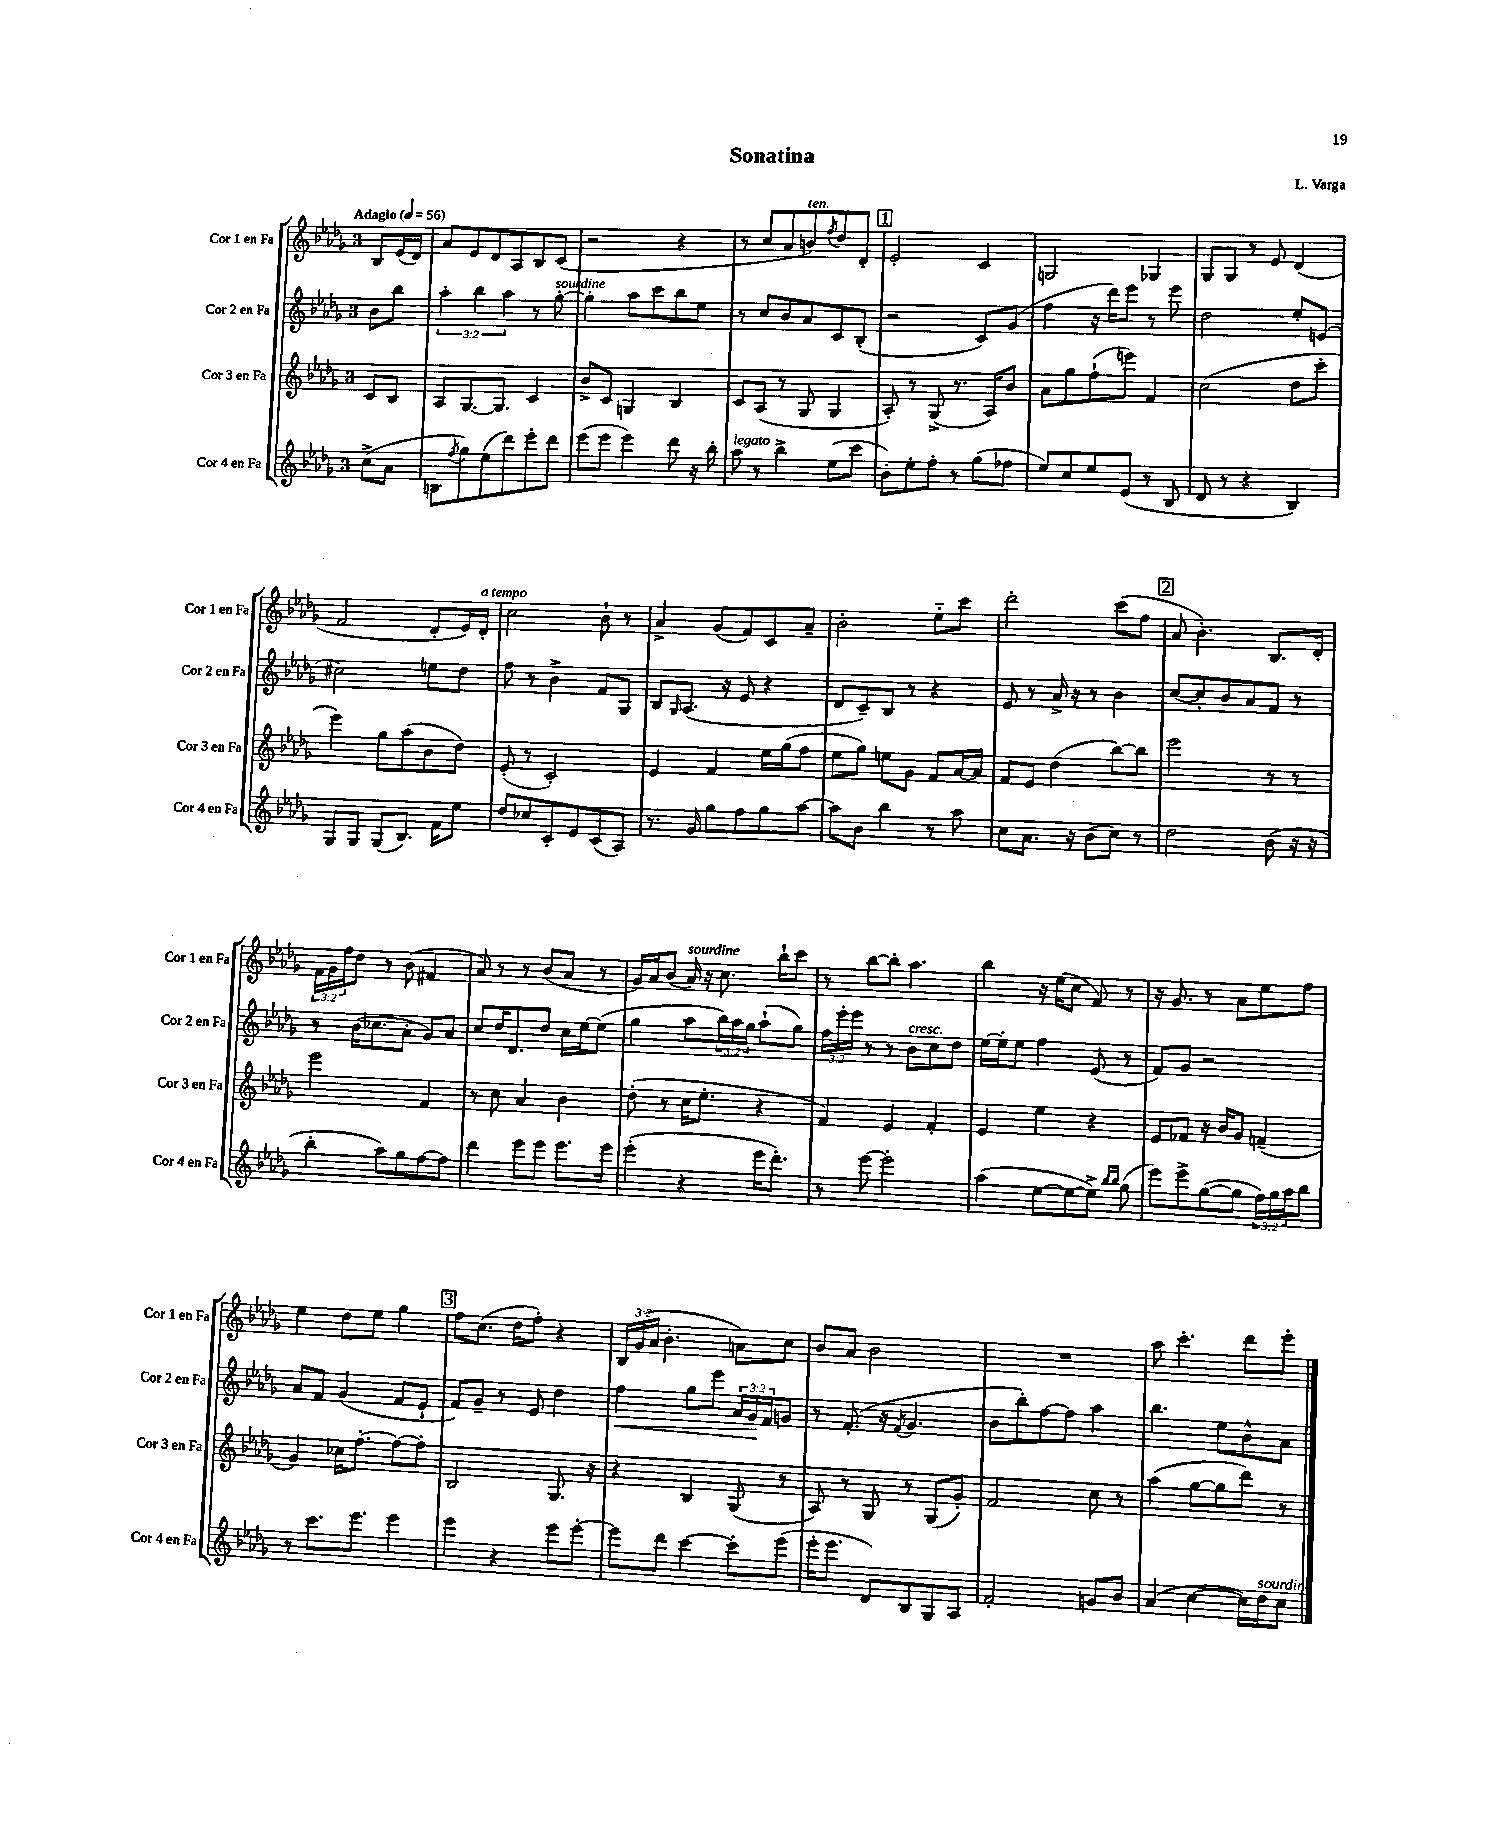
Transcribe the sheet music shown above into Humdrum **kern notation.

**kern	**kern	**kern	**dynam	**kern
*part4	*part3	*part2	*part2	*part1
*staff4	*staff3	*staff2	*staff2	*staff1
*I"Cor 4 en Fa	*I"Cor 3 en Fa	*I"Cor 2 en Fa	*	*I"Cor 1 en Fa
*I'Cor 4 en Fa	*I'Cor 3 en Fa	*I'Cor 2 en Fa	*	*I'Cor 1 en Fa
*clefG2	*clefG2	*clefG2	*	*clefG2
*k[b-e-a-d-g-]	*k[b-e-a-d-g-]	*k[b-e-a-d-g-]	*	*k[b-e-a-d-g-]
*M3/4	*M3/4	*M3/4	*	*M3/4
*MM56	*MM56	*MM56	*	*MM56
=	=	=	=	=
!	!	!	!	!LO:TX:a:B:t=Adagio
(8cc^\L	8c/L	8b-\L	.	8B-/L
8a-\J	8B-/J	8bb-\J	.	(16e-/L
.	.	.	.	16d-/JJ)
=1	=1	=1	=1	=1
8Bn\L	8A-/L	6aa-'\	.	8a-/L
8qff/	.	.	.	.
8gg-\)	[8.G-/	.	.	8e-/
.	.	6bb-\	.	.
(8ee-\	.	.	.	8d-/
.	8.G-/J]	.	.	.
.	.	6aa-\	.	.
8ddd-\)	.	.	.	8A-/
8eee-'\	4c/	8r	.	8B-/
!	!	!LO:TX:a:i:t=sourdine	!	!
8ddd-\J	.	[8gg-'\	.	(8c/J
=2	=2	=2	=2	=2
(8eee-\L	8b-^/L	4gg-'\]	.	2r
8eee-\J	8c/J	.	.	.
4eee-\)	4Gn/	8aa-\L	.	.
.	.	8ccc\	.	.
8ddd-\	4B-/	8bb-\	.	4r
16r	.	8ee-\J	.	.
16bb-'\	.	.	.	.
=3	=3	=3	=3	=3
!LO:TX:a:i:t=legato	!	!	!	!
8aa-\	8c/L	8r	.	8r
8r	(8A-/J	8cc/L	.	8cc/L
4bb-^\	8r	8b-/	.	8a-/
!	!	!	!	!LO:TX:a:i:t=ten.
.	8G-/	8a-/	.	8bn/)
.	.	.	.	8qff/
(8ee-\L	4G-/	8c/	.	8dd-/
8ccc\J	.	(8B-'/J	.	8d-'/J
!!LO:REH:place=s1:t=1
=4	=4	=4	=4	=4
8b-'\L)	8A-'/)	2r	.	2e-'/
8ee-'\	8r	.	.	.
8ff'\J	(8G-^/	.	.	.
8r	8.r	.	.	.
(8gg-\L	.	8c/L)	.	4c/
.	16A-/KL)	.	.	.
8ff-X\J	8b-/J	(8g-/J	.	.
=5	=5	=5	=5	=5
8ee-/L)	8a-\L	4ff\	.	2Gn/
8cc/	8gg-\	.	.	.
8ee-/	(8ff`\	16r	.	.
.	.	16ddd-\KL)	.	.
(8e-/J	8eeen\J)	8eee-\J	.	.
8r	4f/	8r	.	4G-X/
8B-/	.	8eee-\	.	.
=6	=6	=6	=6	=6
8d-/	(2cc\	2dd-\	.	8G-/L
8r	.	.	.	8G-/J
4r	.	.	.	8r
.	.	.	.	8e-/
4B-/)	8dd-\L	8ee-'/L	.	(4d-/
.	8ccc'\J	(8en/J	.	.
!!LO:LB:g=z
=7	=7	=7	=7	=7
8G-/L	4eee-\)	2cc#X\)	.	2f/
8G-/J	.	.	.	.
(8G-/L	8gg-\L	.	.	.
8.B-/J)	(8aa-\	.	.	.
.	8b-\	8een\L	.	8d-'/L
16f\KL	.	.	.	.
8ee-\J	8dd-\J)	8dd-\J	.	16e-/L)
!	!	!	!	!LO:TX:a:i:t=a tempo
.	.	.	.	16d-'/JJ
=8	=8	=8	=8	=8
8dd-/L	(8e-'/	8ff\	.	2cc\
8cc-X/	8r	8r	.	.
8c'/	2c'/)	4b-^\	.	.
8e-/	.	.	.	.
(8c/	.	8f/L	.	8b-`\
8A-/J)	.	8G-/J	.	8r
=9	=9	=9	=9	=9
8.r	4e-/	8B-/L	.	4a-^/
.	.	16qqG-/	.	.
.	.	(8.A-/J	.	.
16g-/	.	.	.	.
8gg-\L	4f/	.	.	(8g-/L
.	.	16r	.	.
8ff\	.	8e-/	.	8f/)
8gg-\	16ee-\LL	4r	.	8c/
.	(16gg-\J	.	.	.
[8aa-\J	8ff\J	.	.	8a-~/J
=10	=10	=10	=10	=10
8aa-\L]	8ee-\L	8d-/L	.	2b-'\
8b-\J	8gg-\J)	8c~/)	.	.
4bb-\	8een\L	8B-/J	.	.
.	8g-\J	8r	.	.
8r	8f/L	4r	.	8ee-\L
8aa-\	[16a-/L	.	.	8ccc\J
.	16a-/JJ]	.	.	.
=11	=11	=11	=11	=11
8cc\L	8f/L	8e-/	.	2ddd-'\
8.a-\J	8e-/J	8r	.	.
.	(4dd-\	16a-^/	.	.
16r	.	16r	.	.
(8b-\L	.	8r	.	.
8cc\J)	[8bb-\L)	4b-\	.	(8ccc\L
8r	8bb-\J]	.	.	8ff\J
!!LO:REH:place=s1:t=2
=12	=12	=12	=12	=12
2dd-\	2eee-\	[8cc/L	.	8a-/
.	.	8cc'/]	.	4.b-'\)
.	.	8b-/	.	.
.	.	8a-/	.	.
(8b-\	8r	8f/J	.	8.B-/L
16r	8r	8r	.	.
16r	.	.	.	16d-'/Jk
!!LO:LB:g=z
=13	=13	=13	=13	=13
4bb-'\	2eee-\	8r	.	24f\LL
.	.	.	.	24g-\
.	.	.	.	24ff\J
.	.	(16b-\KL	.	8dd-\J
.	.	8.cc-X\	.	.
8aa-\L)	.	.	.	8r
8gg-\	.	8a-'\J	.	(8b-\
[8ff\	4f/	8g-/L)	.	4f#X/
8ff\J]	.	8a-/J	.	.
=14	=14	=14	=14	=14
4ddd-\	8r	8cc/L	.	8a-/)
.	8cc\	16dd-/K	.	8r
.	.	8.d-/	.	.
8eee-\L	4a-/	.	.	8r
8eee-\J	.	8dd-/J	.	(8b-/L
8.eee-\L	4b-\	16cc\LL	.	8a-/J
.	.	[16ee-\J	.	.
.	.	(8ee-\J]	.	8r
16eee-\Jk	.	.	.	.
=15	=15	=15	=15	=15
(4eee-'\	(8dd-'\	4gg-\	.	16g-/LL)
.	.	.	.	16a-/J
.	8r	.	.	(8b-/J
!	!	!	!	!LO:TX:a:i:t=sourdine
4r	16cc\KL	8aa-\L	.	16a-/)
.	8.ee-'\J	.	.	16r
.	.	24bb-\L)	.	8.cc\
.	.	24aa-\	.	.
.	.	24gg-\JJ	.	.
16eee-\KL	4r	(8aa-`\L	.	.
8.ddd-'\J)	.	.	.	16bb-`\KL
.	.	8gg-\J)	.	8ccc\J
=16	=16	=16	=16	=16
8r	4f/)	24ff\LL	.	8r
.	.	24eee-'\	.	.
.	.	24eee-\JJ	.	.
[8eee-\	.	8r	.	[8bb-\L
2eee-'\]	4e-/	8r	.	8bb-'\J]
!	!	!LO:TX:a:i:t=cresc.	!	!
.	.	8b-\L	.	4.aa-\
.	4f'/	8cc\	.	.
.	.	8dd-\J	.	.
=17	=17	=17	=17	=17
(4aa-\	4e-/	[16ee-\LL	.	4bb-\
.	.	16ee-'\J]	.	.
.	.	8ee-\J	.	.
[8ee-\L	4ee-\	4ff\	.	16r
.	.	.	.	(16ee-\KL
8ee-\_	.	.	.	8cc\J
8ee-^\J])	4r	(8e-/	.	8f/)
16qqbb-/LL	.	.	.	.
16qqbb-/JJ	.	.	.	.
(8gg-\	.	8r	.	8r
=18	=18	=18	=18	=18
8eee-\L)	8e-/L	8f/L)	.	16r
.	.	.	.	8.g-/
8eee-^\	8f-X/J	8g-/J	.	.
([8gg-\	16r	2r	.	8r
.	16b-/KL	.	.	.
8gg-\J]	8g-/J	.	.	8a-\L
24ff\LL)	(4fn~/	.	.	8ee-\
24gg-\	.	.	.	.
24aa-\J	.	.	.	.
8bb-\J	.	.	.	8ff\J
!!LO:LB:g=z
=19	=19	=19	=19	=19
8r	4g-/)	8a-/L	.	4ee-\
8.ccc\L	.	8f/J	.	.
.	16cc-X\KL	(4g-/	.	8dd-\L
8.eee-\J	[8.ff'\J	.	.	.
.	.	.	.	8ee-\J
4eee-\	8ff\L_	8f/L	.	4gg-\
.	8ff'\J]	8e-`/J	.	.
!!LO:REH:place=s1:t=3
=20	=20	=20	=20	=20
4eee-\	2B-/	8f/L)	.	8ff\L
.	.	8g-~/J	.	(8.cc\J
4r	.	8r	.	.
.	.	.	.	16dd-\KL
.	.	8e-/	.	8ff'\J)
8eee-\L	8.G-/	4dd-\	.	4r
[8eee-'\J	.	.	.	.
.	16r	.	.	.
=21	=21	=21	=21	=21
!	!	!	!LO:HP:b	!
8eee-\L]	4r	4ff\	<	24B-/LL
.	.	.	.	(24g-/
.	.	.	.	24a-/JJ
8ddd-\J	.	.	.	4.b-'\
[4ccc\	4B-/	8gg-\L	.	.
.	.	8eee-\J	.	.
8ccc'\L]	(8G-/	24a-/LL	.	8an\L)
.	.	24g-/	.	.
.	.	24f/J	[	.
(8eee-\J	8r	8gn/J	.	8cc\J
=22	=22	=22	=22	=22
16eee-'\KL	8A-/)	8r	.	8b-/L
8.eee-\J	.	.	.	.
.	8r	(8.f'/	.	8a-/J
8d-/L)	8G-/	.	.	2b-\
.	.	16r	.	.
.	.	8qf/	.	.
8B-/	8r	4.g-/	.	.
8G-/	(8G-/L	.	.	.
8A-/J	8g-'/J)	.	.	.
=23	=23	=23	=23	=23
2f'/	2f/	8b-\L	.	2.r
.	.	8bb-'\)	.	.
.	.	[8ff\	.	.
.	.	8ff\J]	.	.
8gn/L	8cc\	4aa-\	.	.
8b-/J	8r	.	.	.
=24	=24	=24	=24	=24
(4a-/	(4aa-\	4.bb-\	.	8aa-\
.	.	.	.	4.ccc'\
[4cc\	[8gg-\L	.	.	.
.	8gg-\]	8ee-\L	.	.
16cc\LL])	8ddd-\J)	8b-^^\	.	8ddd-\L
!LO:TX:a:i:t=sourdine	!	!	!	!
16dd-\J	.	.	.	.
8cc\J	8r	8a-\J	.	8eee-'\J
==	==	==	==	==
*-	*-	*-	*-	*-
